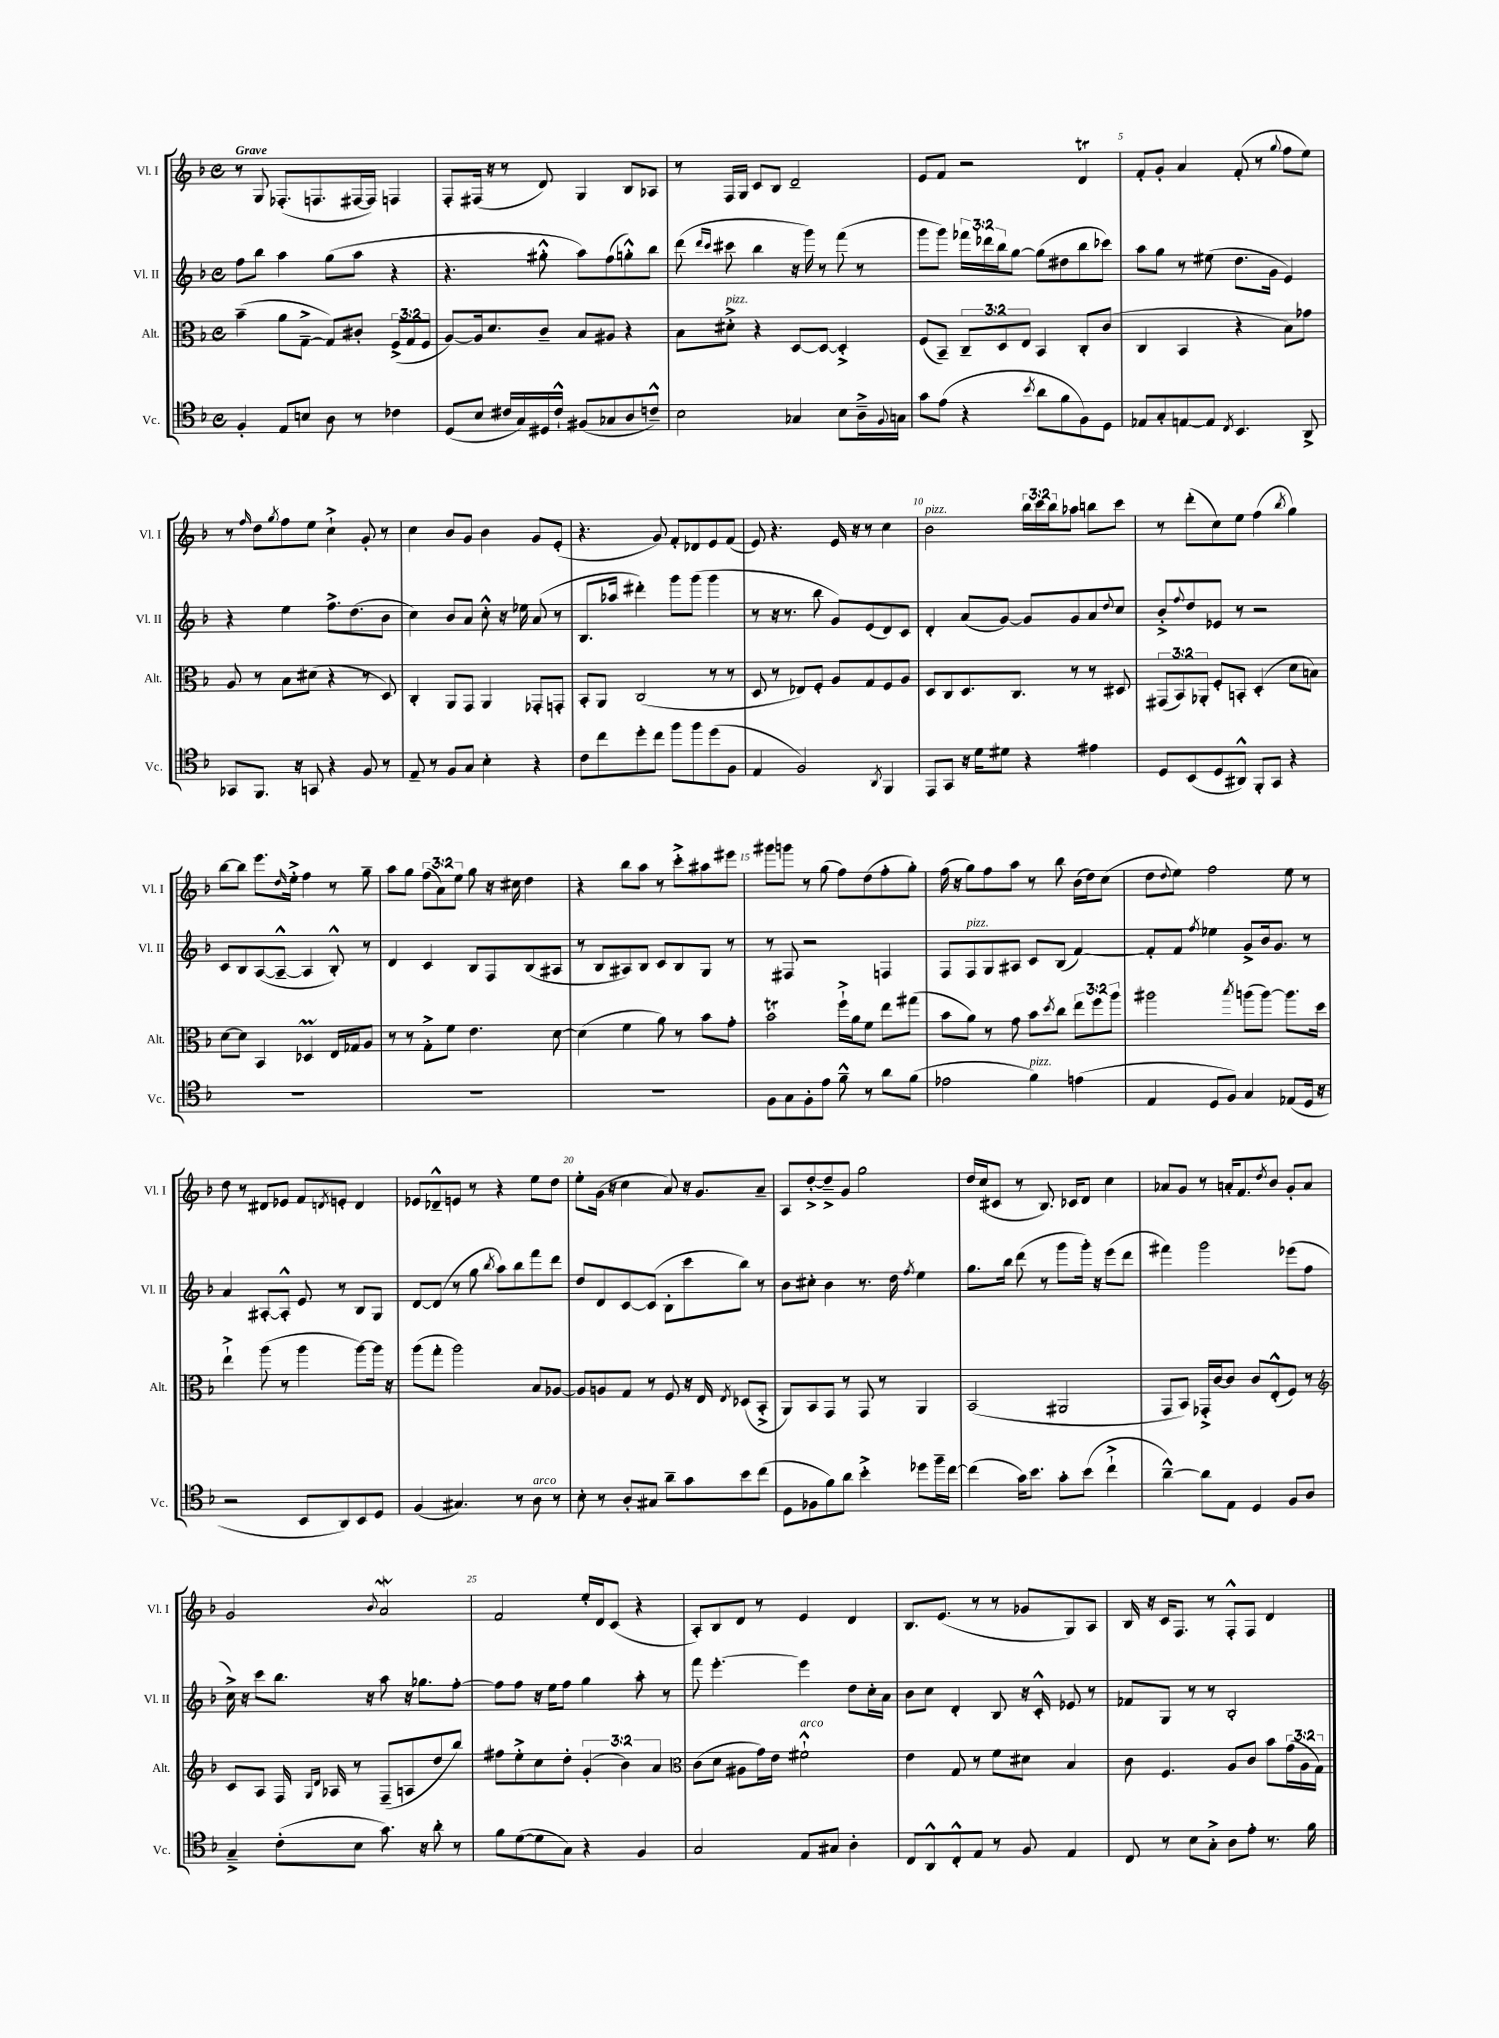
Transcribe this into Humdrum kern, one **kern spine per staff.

**kern	**kern	**kern	**kern
*staff4	*staff3	*staff2	*staff1
*clefC4	*clefC3	*clefG2	*clefG2
*k[b-]	*k[b-]	*k[b-]	*k[b-]
*M4/4	*M4/4	*M4/4	*M4/4
*met(c)	*met(c)	*met(c)	*met(c)
4F'	(4b-~	8ff	8r
.	.	8bb-	8G
8E	8a	4aa	(8.F-'
8B	[8G~^	.	.
.	.	.	8.F
8A	8G])	(8gg	.
8r	8c#'	8aa	[16F#
.	.	.	16F#])
4c-	(12F^	4r	4F
.	12G	.	.
.	12F	.	.
=	=	=	=
(8D	[8A)	4.r	8F'
8B-	16A]	.	(16F#
.	8.d	.	16r
16c#	.	.	8r
16G)	.	.	.
16D#	8c~	8gg#'^^	8d)
16c#`^^	.	.	.
(8F#	8B-	8aa)	4G
8G-	8A#	(8ff	.
8A	4r	8gg'^^)	8B-
8c~^^)	.	8bb-	8A-
=	=	=	=
2B-	8B-	(8ddd	8r
.	.	16qqddd	.
.	.	16qqccc	.
.	8d#'^	8ccc#	16F
.	.	.	16G
.	4r	4bb-	8c
.	.	.	8B-
4G-	[8D	16r	2d~
.	.	16ggg)	.
.	8D_	8r	.
8B-	4D'^]	(8fff	.
16A~^	.	8r	.
8qqF	.	.	.
16G	.	.	.
=	=	=	=
8g	(8F	8ggg	8e
(8e	8BB-~)	8ggg)	8f
4r	12C~	24fff-	2r
.	.	24ddd-	.
.	12D	24bb-	.
.	.	[8gg	.
.	12E	.	.
8qb-	.	.	.
8a	4BB-	(8gg]	.
8f	.	8dd#	.
8F)	8C'	8bb-	4d
8D	(8c	8ccc-)	.
=	=	=	=
8E-	4C	8aa	8f'
8G'	.	8gg	8g'
[8E	4BB-	8r	4a
8E]	.	(8ee#	.
8qC	.	.	.
4.BB-	4r	8.dd	(8f'
.	.	.	8r
.	.	16g	.
.	.	.	8qqgg
.	8B-)	4e)	8ff
8AA^	8g-	.	8ee)
=	=	=	=
8GG-	8A	4r	8r
.	.	.	16qqff
8.FF	8r	.	8dd
.	.	.	8qgg
.	8B-	4ee	8ff
16r	.	.	.
8GG	(8d#	.	8ee
4r	4r	8.ff^	4cc`^
.	.	(8.dd	.
8F	8r	.	8g'
8r	8D)	8b-	8r
=	=	=	=
8E~	4C'	4cc)	4cc
8r	.	.	.
8F	8AA	8b-	8b-
8G	8GG	8a	8g
4B-'	4AA	8cc'^^	4b-
.	.	16r	.
.	.	16ee-	.
4r	8GG-'	(8a	8g
.	8GG'	8r	(8e'
=	=	=	=
8c	8BB-'	8.B-	4.r
8cc	8AA	.	.
.	.	16aa-	.
8dd'	(2C	4ddd#')	.
8cc	.	.	8g)
8ff	.	8ggg	8f'
8ff	.	(8ggg	8d-
(8dd	8r	4ggg	8e
8F	8r	.	(8f
=	=	=	=
4E	8D	8r	8e)
.	8r	16r	4.r
.	.	8.r	.
2F)	8E-)	.	.
.	8F'	8bb-	.
.	8A	8g)	16e
.	.	.	16r
.	8G	(8e	8r
8qAA	.	.	.
4FF	8F	8d)	4cc
.	8A	8c	.
=	=	=	=
8EE	8D	4d'	2b-
8GG	8C	.	.
16r	8.D	(8a	.
16d	.	.	.
8d#	.	[8g)	.
.	8.C	.	.
4r	.	8g]	24bb-
.	.	.	24ccc
.	.	.	24bb-
.	8r	8g	8aa-
4e#	8r	8a	8bb
.	.	8qqdd	.
.	8D#	8cc	8ccc
=	=	=	=
8D	(12GG#	8b-'^	8r
.	12BB-)	.	.
.	.	8qqff	.
(8BB-	.	8dd	(8ddd'
.	12AA-'	.	.
8D	8F'	8e-	8cc)
8AA#^^)	8BB'	8r	8ee
8FF'	(4D'	2r	(4ff
8GG	.	.	.
.	.	.	8qbb-
4r	8d	.	4gg)
.	8B)	.	.
=	=	=	=
1r	[8d	8c	[8bb-
.	8d]	8B-	8bb-]
.	4BB-	([8A	8.eee
.	.	8A~^^_	.
.	.	.	16qqdd
.	.	.	16ee'^
.	4D-	4A]	4ff
.	16E	8B-'^^)	8r
.	16G-	.	.
.	8A	8r	8gg~
=	=	=	=
1r	8r	4d	8aa
.	8r	.	8gg
.	8G'^	4c	(12ff
.	.	.	12a)
.	8f	.	.
.	.	.	12ee
.	4.e	8B-	8gg
.	.	8F	16r
.	.	.	16cc#
.	.	(8B-	4dd
.	[8d	8A#	.
=	=	=	=
1r	(4d]	8r	4r
.	.	8B-	.
.	4f	8A#)	8bb-
.	.	8B-	8aa
.	8a)	8c	8r
.	8r	8B-	8ccc'^
.	8b-	8G	8aa#
.	8g'	8r	8eee#
=	=	=	=
8F	2b-	8r	8ggg#
8G	.	8F#	8ggg
8F'	.	2r	8r
8e	.	.	(8gg
8f~^^	16ff`^	.	8ff)
.	16a	.	.
8r	8f	.	(8dd
8a	8ee	4F	8ff'
(8f	(8gg#	.	8gg')
=	=	=	=
2e-	8b-	8F	(16ff
.	.	.	16r
.	8a)	8F	8gg)
.	8r	8G	8ff
.	8g	8A#	8aa
4f)	8b-	8c	8r
.	8qdd	.	.
.	8cc	(8B-	8bb-
(4e	12ee	[4f)	(16b-
.	.	.	16dd)
.	12ff	.	.
.	.	.	(8cc
.	12aa	.	.
=	=	=	=
4E	2aa#	8f']	8dd
.	.	.	8qqdd
.	.	8f	8ee)
.	.	8qff	.
8D	.	4ee-	2ff
8F)	.	.	.
.	8qbb-	.	.
4G	(8aa	8g^	.
.	[8aa)	16b-	.
.	.	8.g	.
(8E-	8.aa]	.	8ee
16D	.	8r	8r
16r	16dd	.	.
=	=	=	=
2r	4ee`^	4a	8dd
.	.	.	8r
.	(8aa	[8A#'	8d#
.	8r	8A#'^^]	8e-
8BB-	4aa	8e	8f
.	.	.	8qd
8AA)	.	8r	8e'
8BB-	[8aa)	8B-	4d
8D	16aa]	8G	.
.	16r	.	.
=	=	=	=
(4F	(8aa	[8d	8e-
.	8gg'	(8d]	8d-~^^
4.G#)	2aa)	8r	8e
.	.	8gg	8r
.	.	8qbb-	.
.	.	8aa)	4r
8r	.	8bb-	.
8A	8B-	8fff	8ee
8r	[8A-	8ddd	8dd
=	=	=	=
8B-'	8A-]	8dd	8ee'
8r	8A	8d	(16g
.	.	.	16r
8A'	8G	[8c	4cc
8G#	8r	(8c]	.
8a~	8F	8B-'	8a)
8g	16r	8ccc	16r
.	16E	.	8.g
.	8qE	.	.
8b-	(8D-	8bb-)	.
(8cc	8BB-'^	8r	8a~
=	=	=	=
8D	8AA)	8b-	8A
8F-	8BB-	8cc#'	[8dd'^
8f)	8GG	4b-	8dd~^]
8a	8r	.	8g
4b-'^	8GG	8.r	2gg
.	8r	.	.
.	.	16dd	.
.	.	8qff	.
8dd-	4AA	4ee	.
16ff~	.	.	.
[16cc	.	.	.
=	=	=	=
(4cc]	(2BB-	8.gg	16dd
.	.	.	(16cc
.	.	.	8c#
.	.	16bb-	.
16g)	.	(8ddd	8r
8.b-	.	.	.
.	.	8r	8.B-)
8g'	2AA#	8ggg	.
.	.	.	16c-
(8b-	.	16ggg')	8d
.	.	16r	.
4cc`^	.	(8eee	4cc
.	.	8ddd	.
=	=	=	=
[4a~^^)	8GG	4fff#)	8a-
.	8BB-)	.	8g
8a]	16GG-'^	2ggg	8r
.	[16c	.	.
8E	8c]	.	16a'
.	.	.	8.f
4D	8c	.	.
.	.	.	8qdd
.	(8E'^^	.	8b-
8F	8F)	(8eee-	8g'
8A	8r	8ff	8a
=	=	=	=
*	*clefG2	*	*
4G~^	8c	16cc^)	2g
.	.	16r	.
.	8A	8ccc	.
(8c'	16F	8.bb-	.
.	16qqG	.	.
.	16qqd	.	.
.	16A-	.	.
8B-	8r	.	.
.	.	16r	.
.	.	.	8qqb-
8.g)	(8F~	8aa	2a
.	8A	16r	.
16r	.	8.gg-	.
8a'	8dd	.	.
8r	8bb-)	[8ff'	.
=	=	=	=
8f	8ff#	8ff]	2f
([8d	8ee'^	8ff	.
8d]	8cc	16r	.
.	.	16ee	.
8G)	8dd'	8ff	.
4r	(6g'	4gg	16ee'
.	.	.	16d
.	.	.	(8c
.	6b-)	.	.
4F	.	8aa'	4r
.	6a	.	.
.	.	8r	.
=	=	=	=
*	*clefC3	*	*
2G	(8c	8fff	8A')
.	8d	[4.eee'	8B-
.	8A#	.	8d
.	16g)	.	8r
.	16e	.	.
8E	2f#`^^	4eee]	4e
8G#	.	.	.
4A'	.	8dd	4d
.	.	16cc'	.
.	.	16a	.
=	=	=	=
8C	4e	8b-	8.B-
8AA^^	.	8cc	.
.	.	.	(8.e
8C'^^	8G	4d'	.
8E	8r	.	8r
8r	8f	8B-	8r
8F	8d#	16r	8g-
.	.	16c'^^	.
4E	4B-	8e-	8G)
.	.	8r	8A
=	=	=	=
8C	8c	8f-	16B-
.	.	.	16r
8r	4.F	8G	16c
.	.	.	8.F
8B-	.	8r	.
8G'^	.	8r	8r
8A	8A	2B-'	8F'^^
8e'	8c	.	8F
8.r	8b-	.	4d
.	(24g	.	.
.	24A	.	.
16f	.	.	.
.	24G)	.	.
==	==	==	==
*-	*-	*-	*-
